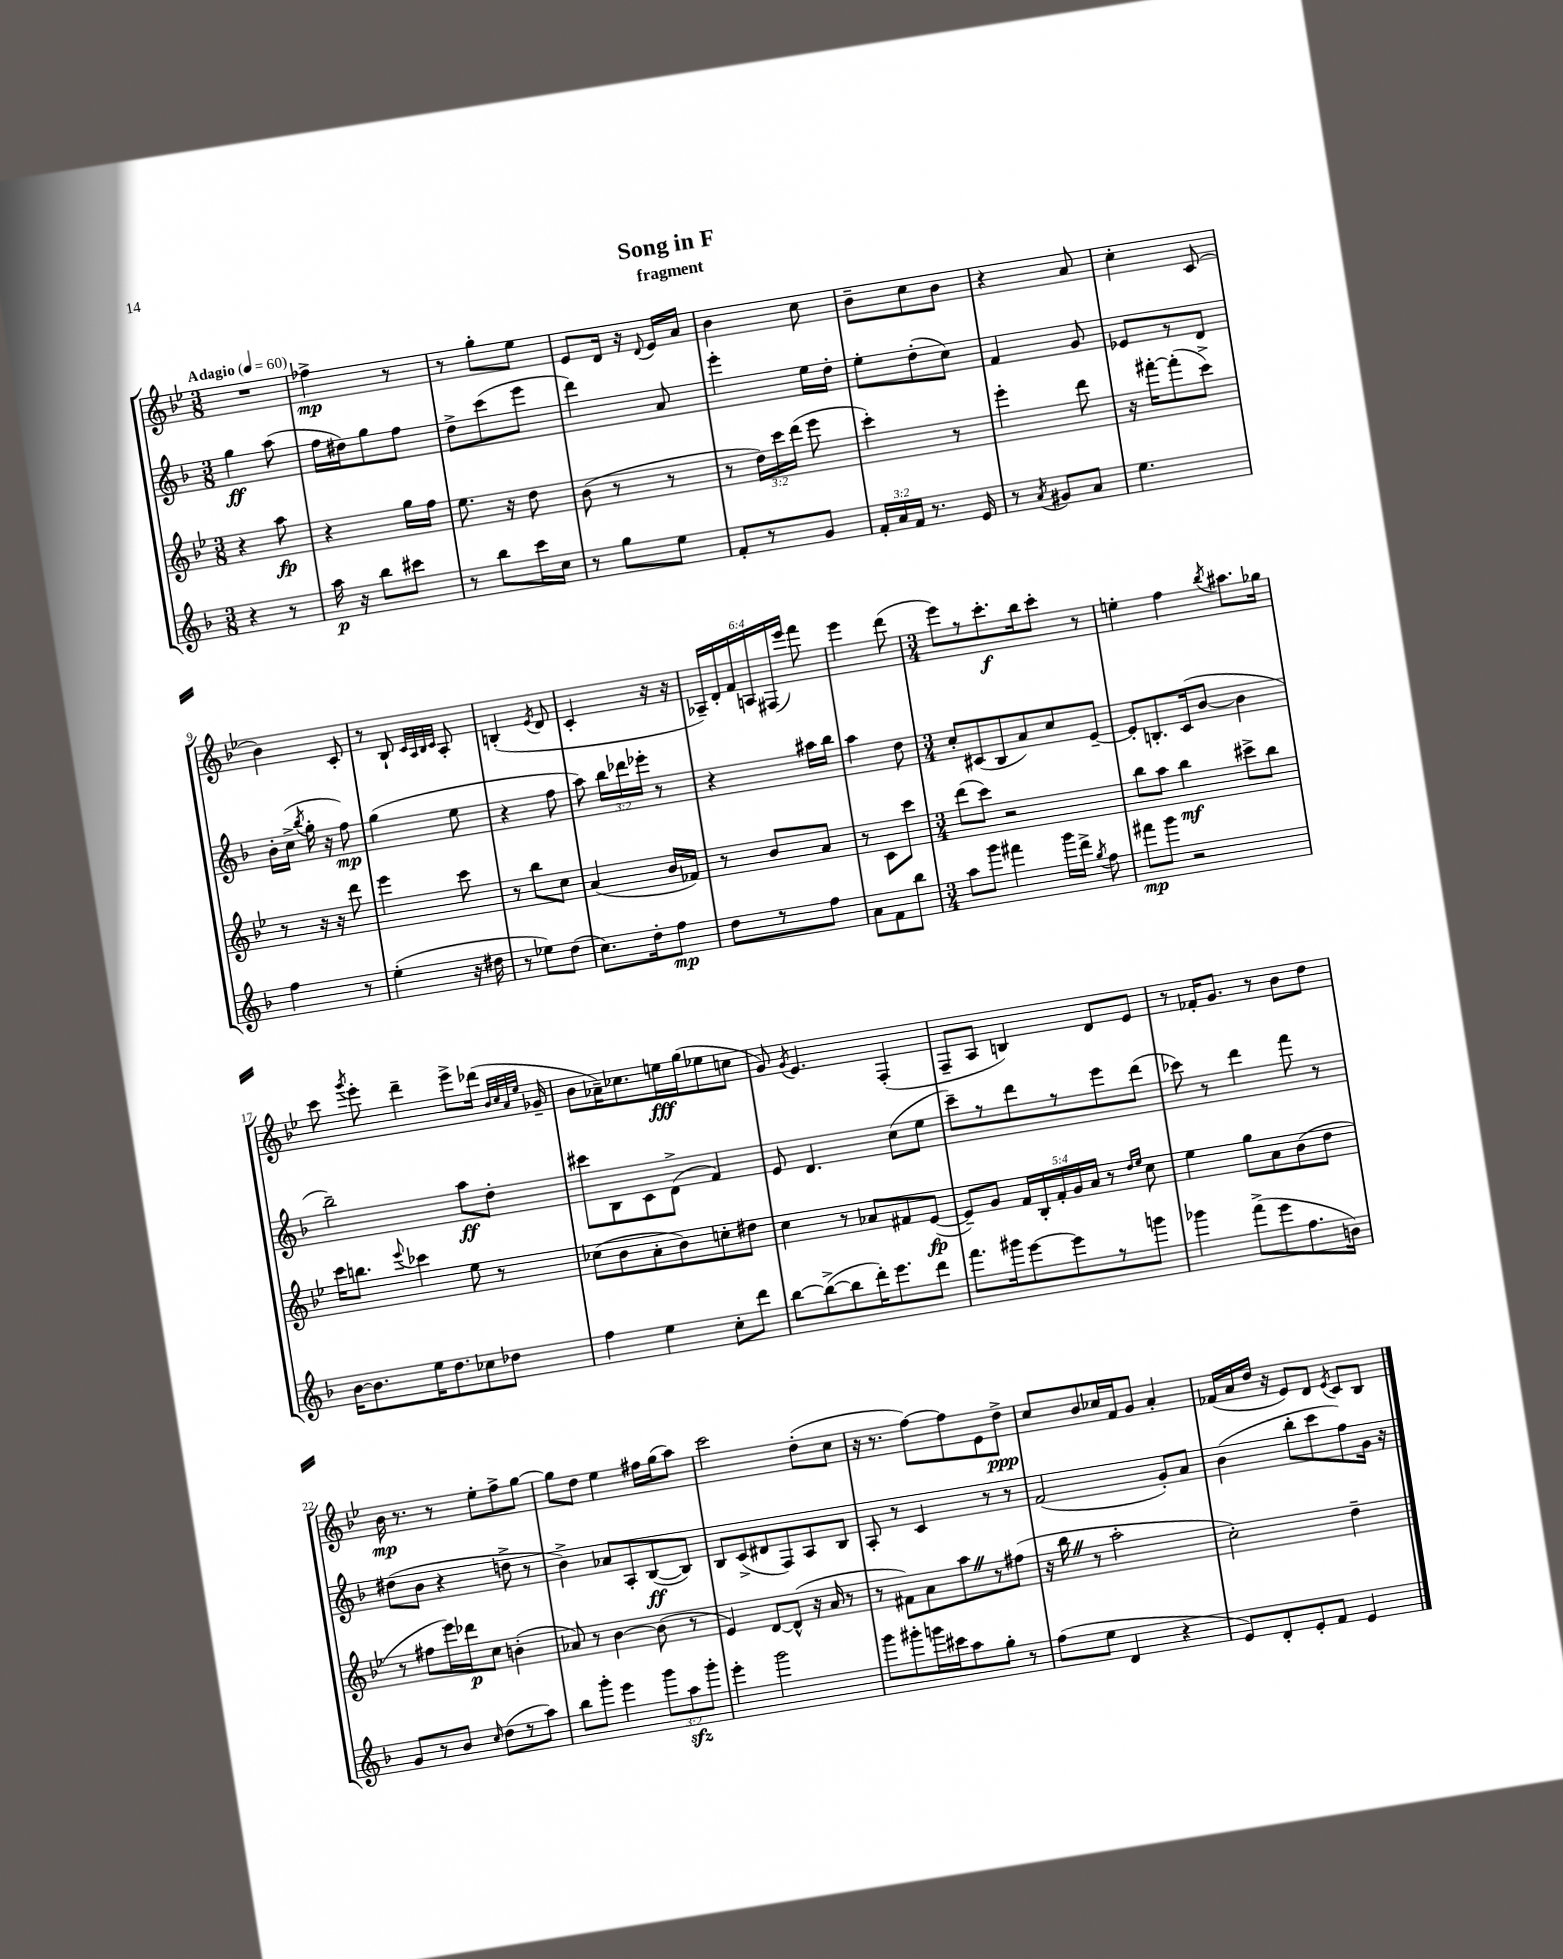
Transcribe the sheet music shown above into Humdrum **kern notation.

**kern	**dynam	**kern	**dynam	**kern	**dynam	**kern	**dynam
*part4	*part4	*part3	*part3	*part2	*part2	*part1	*part1
*staff4	*staff4	*staff3	*staff3	*staff2	*staff2	*staff1	*staff1
*clefG2	*	*clefG2	*	*clefG2	*	*clefG2	*
*k[b-]	*	*k[b-e-]	*	*k[b-]	*	*k[b-e-]	*
*M3/8	*	*M3/8	*	*M3/8	*	*M3/8	*
*MM60	*	*MM60	*	*MM60	*	*MM60	*
=1	=1	=1	=1	=1	=1	=1	=1
!	!	!	!	!	!	!LO:TX:a:B:t=Adagio	!
4r	.	4r	.	4gg\	ff	4.r	.
8r	.	8aa\	fp	(8aa\	.	.	.
=2	=2	=2	=2	=2	=2	=2	=2
16aa\	p	4r	.	16ff\LL	.	4ff-X^\	mp
16r	.	.	.	16dd#X\J)	.	.	.
8bb-\L	.	.	.	8gg\	.	.	.
8ccc#X\J	.	16gg\LL	.	8ff\J	.	8r	.
.	.	16ff\JJ	.	.	.	.	.
=3	=3	=3	=3	=3	=3	=3	=3
8r	.	8.ee-\	.	8dd^\L	.	8r	.
8bb-\L	.	.	.	(8ccc\	.	8gg'\L	.
.	.	16r	.	.	.	.	.
16ccc\L	.	8dd\	.	8eee\J	.	8ee-\J	.
16cc\JJ	.	.	.	.	.	.	.
=4	=4	=4	=4	=4	=4	=4	=4
8r	.	(8b-\	.	4ddd\)	.	8e-/L	.
8gg\L	.	8r	.	.	.	16d/Jk	.
.	.	.	.	.	.	16r	.
.	.	.	.	.	.	8qqd/	.
8ee\J	.	8r	.	8a/	.	16e-/LL	.
.	.	.	.	.	.	16a/JJ	.
=5	=5	=5	=5	=5	=5	=5	=5
8f'/L	.	8r	.	4eee'\	.	4b-\	.
8r	.	24dd\LL)	.	.	.	.	.
.	.	24ccc\	.	.	.	.	.
.	.	(24ddd\JJ	.	.	.	.	.
8g/J	.	8eee-\	.	16ee\LL	.	8cc\	.
.	.	.	.	16dd'\JJ	.	.	.
=6	=6	=6	=6	=6	=6	=6	=6
24f'/LL	.	4ccc'\)	.	8ee'\L	.	8b-~\L	.
24a/	.	.	.	.	.	.	.
24f/JJ	.	.	.	.	.	.	.
8.r	.	.	.	(8dd'\	.	8cc\	.
.	.	8r	.	8cc\J)	.	8b-\J	.
16e/	.	.	.	.	.	.	.
=7	=7	=7	=7	=7	=7	=7	=7
8r	.	4eee-'\	.	4f/	.	4r	.
8qa/	.	.	.	.	.	.	.
8g#X/L	.	.	.	.	.	.	.
8a/J	.	8ddd\	.	8g/	.	8a/	.
=8	=8	=8	=8	=8	=8	=8	=8
4.ee\	.	16r	.	8e-X/L	.	4cc'\	.
.	.	[16fff#X'\KL	.	.	.	.	.
.	.	(8fff#'\]	.	8r	.	.	.
.	.	8ccc^\J)	.	8d/J	.	(8c/	.
!!LO:LB:g=z
=9	=9	=9	=9	=9	=9	=9	=9
4ff\	.	8r	.	16b-'\LL	.	4b-\)	.
.	.	.	.	(16cc^\JJ	.	.	.
.	.	.	.	8qbb-/	.	.	.
.	.	16r	.	16gg'\	.	.	.
.	.	16r	.	16r	.	.	.
8r	.	8ddd\	.	8ff\)	mp	8c'/	.
=10	=10	=10	=10	=10	=10	=10	=10
(4ee'\	.	4eee-\	.	(4gg\	.	8r	.
.	.	.	.	.	.	8B-`/	.
.	.	.	.	.	.	32qqc/LLL	.
.	.	.	.	.	.	32qqA/	.
.	.	.	.	.	.	32qqB-/	.
.	.	.	.	.	.	32qqc/JJJ	.
16r	.	8ccc\	.	8ee\	.	8A'/	.
16dd#X\	.	.	.	.	.	.	.
=11	=11	=11	=11	=11	=11	=11	=11
8r	.	8r	.	4r	.	(4Bn'/	.
8ee-X\L)	.	8bb-\L	.	.	.	.	.
.	.	.	.	.	.	8qe-/	.
(8dd\J	.	8cc\J	.	8ff\	.	8d/	.
=12	=12	=12	=12	=12	=12	=12	=12
8.cc\L)	.	(4a/	.	8aa\)	.	4c'/	.
.	.	.	.	24bb-\LL	.	.	.
.	.	.	.	24ddd-X\	.	.	.
16dd'\k	.	.	.	.	.	.	.
.	.	.	.	24eee-X'\JJ	.	.	.
8ff\J	mp	16b-/LL	.	8r	.	16r	.
.	.	16f-X/JJ)	.	.	.	16r	.
=13	=13	=13	=13	=13	=13	=13	=13
8dd\L	.	8r	.	4r	.	24A-X~/LL)	.
.	.	.	.	.	.	24d'/	.
.	.	.	.	.	.	24f/	.
8r	.	8b-/L	.	.	.	24An/	.
.	.	.	.	.	.	(24F#X/	.
.	.	.	.	.	.	24eee-/JJ)	.
8ff\J	.	8a/J	.	16aa#X\LL	.	8fff\	.
.	.	.	.	16bb-\JJ	.	.	.
=14	=14	=14	=14	=14	=14	=14	=14
8a\L	.	8r	.	4aa\	.	4eee-\	.
8f\	.	8c\L	.	.	.	.	.
8bb-\J	.	8ccc\J	.	8dd\	.	(8ddd\	.
=15	=15	=15	=15	=15	=15	=15	=15
*M3/4	*	*M3/4	*	*M3/4	*	*M3/4	*
8aa\L	.	(8ddd\L	.	8cc'/L	.	8eee-\L)	.
8ggg\J	.	8ccc\J)	.	(8c#X/	.	8r	.
4fff#X\	.	2r	.	8B-/	.	8.ccc'\	f
.	.	.	.	8a/)	.	.	.
.	.	.	.	.	.	16bb-\k	.
16ggg\LL	.	.	.	8cc/	.	8ccc'\J	.
16ddd^\JJ	.	.	.	.	.	.	.
8qgg/	.	.	.	.	.	.	.
8ff\	.	.	.	[8e~/J	.	8r	.
=16	=16	=16	=16	=16	=16	=16	=16
8fff#X\L	mp	8bb-\L	.	8e'/L]	.	4een'\	.
8ggg\J	.	8aa\J	.	8.Bn'/	.	.	.
2r	.	4bb-\	mf	.	.	4ff\	.
.	.	.	.	(16c/k	.	.	.
.	.	.	.	[8b-/J	.	.	.
.	.	.	.	.	.	8qbb-/	.
.	.	8ccc#X^\L	.	4b-\]	.	8.aa#X\L	.
.	.	8bb-\J	.	.	.	.	.
.	.	.	.	.	.	16gg-X\Jk	.
!!LO:LB:g=z
=17	=17	=17	=17	=17	=17	=17	=17
[16b-\KL	.	16ccc\KL	.	2bb-~\)	.	8ccc\	.
8.b-\]	.	8.bbn\J	.	.	.	.	.
.	.	.	.	.	.	8qggg/	.
.	.	.	.	.	.	8eee-'\	.
.	.	8qqeee-/	.	.	.	.	.
16ee\K	.	4ccc-X\	.	.	.	4ddd~\	.
8.dd\	.	.	.	.	.	.	.
8cc-X\	.	8ee-\	.	8aa\L	ff	8eee-^\L	.
8dd-X\J	.	8r	.	8dd'\J	.	(16ddd-X\Jk	.
.	.	.	.	.	.	32qqb-/LLL	.
.	.	.	.	.	.	32qqcc/	.
.	.	.	.	.	.	32qqa/	.
.	.	.	.	.	.	32qqee-/JJJ	.
.	.	.	.	.	.	16g-X~/	.
=18	=18	=18	=18	=18	=18	=18	=18
4ff\	.	(8cc-X\L	.	8ccc#X\L	.	8b-\L	.
.	.	8b-\	.	8B-\	.	16a-X~\K)	.
.	.	.	.	.	.	8.cc-X\	.
4ee\	.	8a'\	.	8c\	.	.	.
.	.	8b-\)	.	(8d^\J	.	16een\L	fff
.	.	.	.	.	.	(16gg\J	.
8cc'\L	.	8ccn'\	.	4f/)	.	8ee-X\	.
8ddd\J	.	8dd#X\J	.	.	.	8ccn\J	.
=19	=19	=19	=19	=19	=19	=19	=19
[8bb-\L	.	4cc\	.	8e/	.	8g/)	.
.	.	.	.	.	.	8qg/	.
(8bb-^\_	.	.	.	4.d/	.	4.e-/	.
8bb-\]	.	8r	.	.	.	.	.
16ddd'\K)	.	8a-X/L	.	.	.	.	.
8.eee\	.	.	.	.	.	.	.
.	.	8f#X/	.	(8cc\L	.	(4F'/	.
8ddd\J	.	([8e-/J	fp	8ee\J	.	.	.
=20	=20	=20	=20	=20	=20	=20	=20
8.fff\L	.	8e-~/L])	.	8ccc~\L)	.	8F~/L	.
.	.	8g/J	.	8r	.	8A/J	.
16ggg#X\k	.	.	.	.	.	.	.
[8eee\	.	20f/LL	.	8ddd\	.	4Bn/)	.
.	.	20B-'/	.	.	.	.	.
.	.	20f'/	.	.	.	.	.
8eee\]	.	.	.	8r	.	.	.
.	.	20g/	.	.	.	.	.
.	.	20a/JJ	.	.	.	.	.
8r	.	8r	.	8eee\	.	8d/L	.
.	.	16qqdd/LL	.	.	.	.	.
.	.	16qqee-/JJ	.	.	.	.	.
8gggn\J	.	8cc\	.	(8ddd\J	.	8e-/J	.
=21	=21	=21	=21	=21	=21	=21	=21
4ggg-X\	.	4ee-\	.	8ccc-X\)	.	8r	.
.	.	.	.	8r	.	16f-X'/KL	.
.	.	.	.	.	.	8.g/J	.
(8fff^\L	.	8gg\L	.	4ddd\	.	.	.
8eee\	.	8a\	.	.	.	8r	.
8.ff\	.	(8b-\	.	8fff\	.	8b-\L	.
.	.	8dd\J	.	8r	.	8dd\J	.
16bn\Jk)	.	.	.	.	.	.	.
!!LO:LB:g=z
=22	=22	=22	=22	=22	=22	=22	=22
8g/L	.	8r	.	(8dd#X\L	.	16b-\	mp
.	.	.	.	.	.	8.r	.
8r	.	8ff#X\L	.	8b-\J	.	.	.
8b-/J	.	16eee-\L)	.	4r	.	8r	.
.	.	16ddd-X\J	p	.	.	.	.
16qqcc/	.	.	.	.	.	.	.
(8dd\L	.	8cc\J	.	.	.	8ee-'\L	.
8r	.	(4bn'\	.	8ddn^\	.	8ff^\	.
8aa\J)	.	.	.	8r	.	[8gg\J	.
=23	=23	=23	=23	=23	=23	=23	=23
8bb-\L	.	8a-X/)	.	4b-^\)	.	8gg\L]	.
8ggg'\J	.	8r	.	.	.	8dd\J	.
4eee\	.	[4b-\	.	8a-X/L	.	4ee-\	.
.	.	.	.	8A'/	.	.	.
12ggg\L	.	(8b-\]	.	([8B-/	ff	16ff#X\LL	.
.	.	.	.	.	.	(16gg\J	.
12aazz\	.	.	.	.	.	.	.
.	.	8r	.	8B-/J])	.	8aa\J)	.
12ggg'\J	.	.	.	.	.	.	.
=24	=24	=24	=24	=24	=24	=24	=24
4eee'\	.	4e-/)	.	8B-/L	.	2ccc\	.
.	.	.	.	(8c^/	.	.	.
2ggg\	.	[8d/L	.	8d#X/	.	.	.
.	.	(8d^^/J]	.	8F/)	.	.	.
.	.	16r	.	8A/	.	(8dd'\L	.
.	.	16a/	.	.	.	.	.
.	.	8r	.	8B-/J	.	8cc\J	.
=25	=25	=25	=25	=25	=25	=25	=25
8ggg\L	.	8r	.	8A'/	.	16r	.
.	.	.	.	.	.	8.r	.
8ggg#X'\	.	8f#X\L)	.	8r	.	.	.
16gggn\L	.	8a\	.	4c/	.	[8ff\L)	.
16ccc#X\J	.	.	.	.	.	.	.
8aa\	.	8aaZ\	.	.	.	8ff\]	.
8gg'\J	.	8r	.	8r	.	8e-\	.
8r	.	(8ff#X\J	.	8r	.	8dd^\J	ppp
=26	=26	=26	=26	=26	=26	=26	=26
(8ff\L	.	16r	.	(2f/	.	8cc/L	.
.	.	16bb-Z\	.	.	.	.	.
8ee\J	.	8r	.	.	.	8b-/	.
4d/	.	2aa'\	.	.	.	16cc-X/L	.
.	.	.	.	.	.	16f/J	.
.	.	.	.	.	.	8g/J	.
4r	.	.	.	8g'/L)	.	4a'/	.
.	.	.	.	8a/J	.	.	.
=27	=27	=27	=27	=27	=27	=27	=27
8e/L)	.	2cc'\)	.	(4b-\	.	(16f-X/LL	.
.	.	.	.	.	.	16a/	.
8d'/	.	.	.	.	.	16dd/JJ	.
.	.	.	.	.	.	16r	.
8e'/	.	.	.	8bb-'\L	.	8e-/L)	.
8f/J	.	.	.	8ccc\	.	8d/J	.
.	.	.	.	.	.	8qe-/	.
4e/	.	4dd~\	.	8ff\)	.	8c/L	.
.	.	.	.	16g\Jk	.	8B-/J	.
.	.	.	.	16r	.	.	.
==	==	==	==	==	==	==	==
*-	*-	*-	*-	*-	*-	*-	*-
